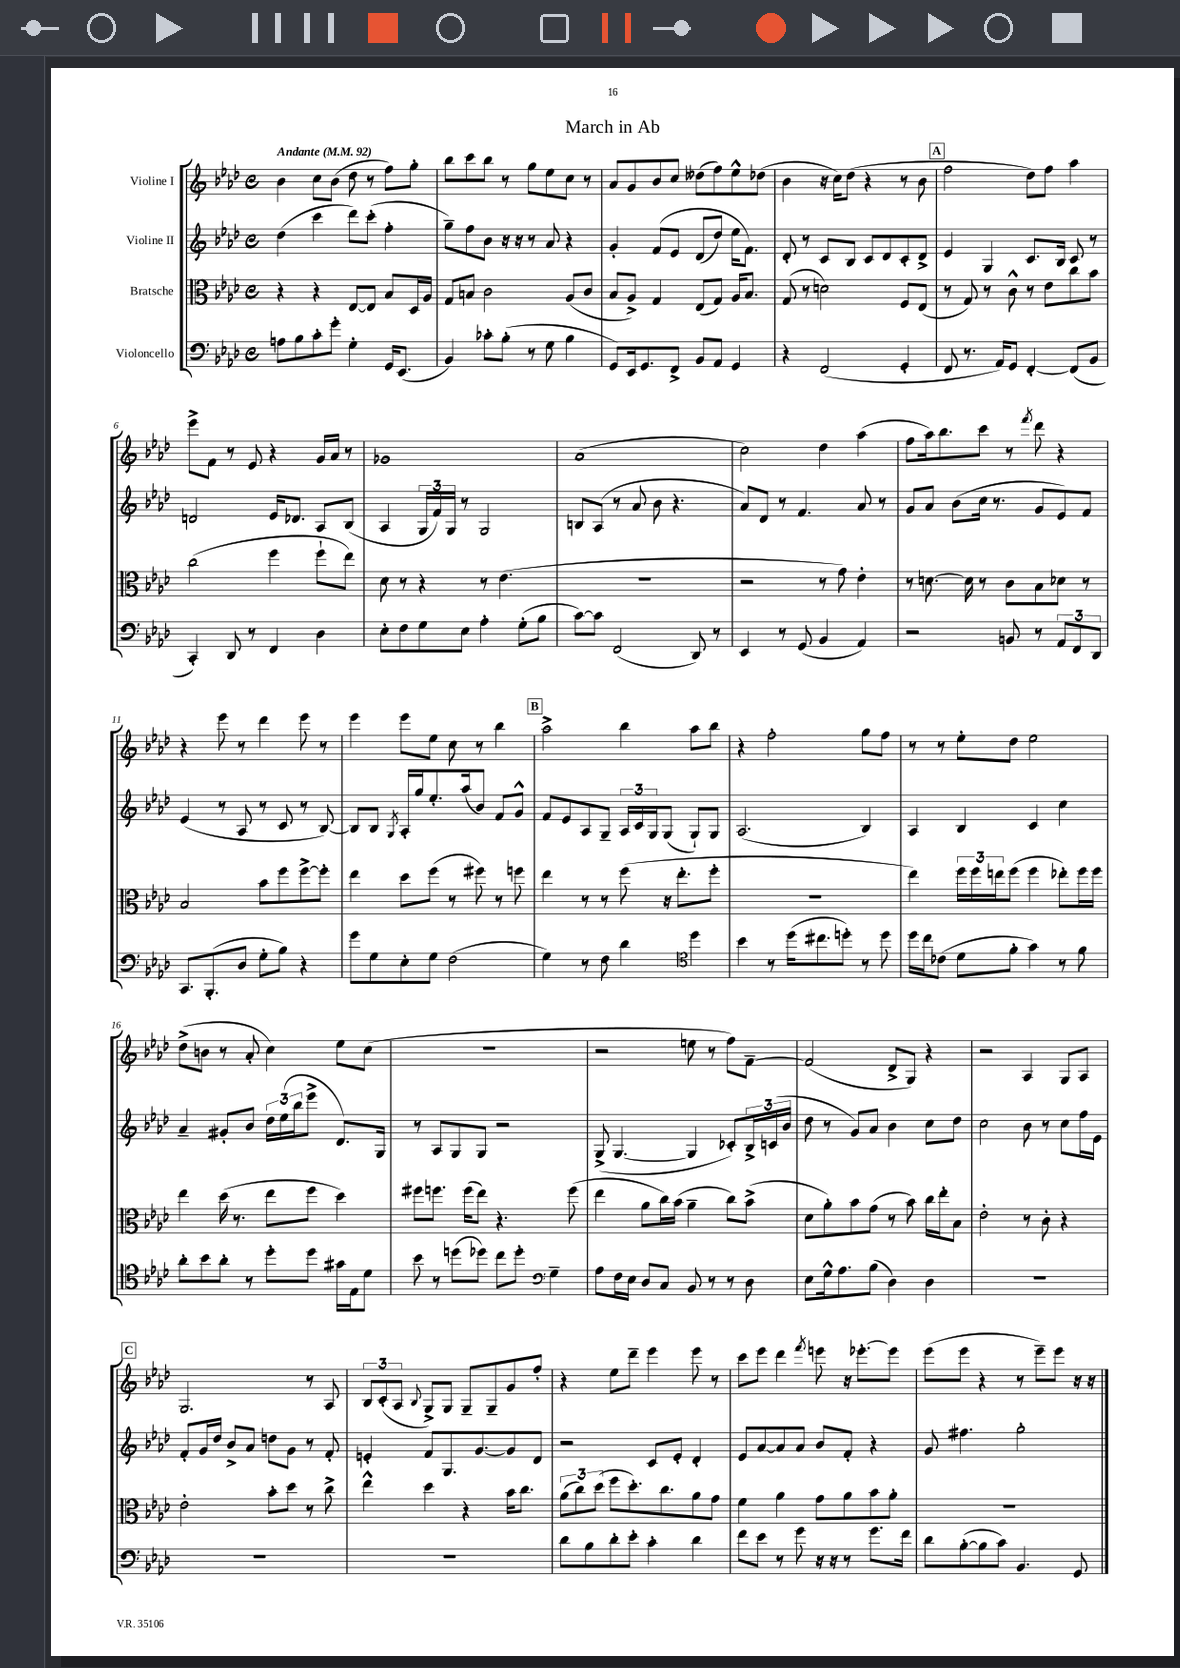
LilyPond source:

\header { title = "March in Ab" }
<<
\new StaffGroup <<
\new Staff = "s0" \with { instrumentName = "Violine I" } {
    \clef treble \key aes \major \defaultTimeSignature \time 4/4 \tempo "Andante" 4 = 92
    bes'4 c''8 bes'8( des''8 r8 f''8) g''8-. |
    bes''8 c'''8 bes''8 r8 g''8 ees''8 c''8 r8 |
    aes'8 g'8 bes'8 c''8 deses''8( f''8) ees''8-^ des''8( |
    bes'4 r16 c''16) des''8( r4 r8 bes'8 |
    \mark \markup { \box "A" } f''2 des''8) f''8 aes''4 |
    ees'''8-> f'8 r8 ees'8 r4 g'16 aes'16 r8 |
    ges'1 |
    aes'1( |
    c''2) des''4 aes''4( |
    f''8 aes''16) bes''8. c'''8 r8 \acciaccatura { f'''8 } des'''8 r4 |
    r4 ees'''8 r8 des'''4 ees'''8 r8 |
    ees'''4 ees'''8 ees''8 c''8 r8 bes''4 |
    \mark \markup { \box "B" } aes''2-> bes''4 aes''8 bes''8 |
    r4 f''2-. g''8 f''8 |
    r8 r8 ees''8-. des''8 ees''2 |
    des''8->( b'8 r8 aes'8-. c''4) ees''8 c''8( |
    R1 |
    r2 e''8 r8 f''8) f'8~-- |
    f'2( des'8-> g8) r4 |
    r2 aes4 g8 aes8 |
    \mark \markup { \box "C" } g2. r8 aes8 |
    \tuplet 3/2 { bes8 c'8-.( aes8 } \appoggiatura { bes8 } g8->) g8 g8-- g8-- g'8 f''8-. |
    r4 ees''8 des'''8-- ees'''4 ees'''8 r8 |
    c'''8 ees'''8 des'''4 \acciaccatura { f'''8 } e'''8 r16 ees'''8.~-. ees'''8 |
    ees'''8( ees'''8 r4 r8 ees'''8--) ees'''8 r16 r16 \bar "|." |
}
\new Staff = "s1" \with { instrumentName = "Violine II" } {
    \clef treble \key aes \major \defaultTimeSignature \time 4/4
    des''4( c'''4 des'''8) c'''8-.( f''4-. |
    g''8--) f''8 bes'8 r16 r16 r8 aes'8 r4 |
    g'4-. f'8\( ees'8 des'8( des''8) ees''16 f'8.\) |
    des'8-. r8 c'8 bes8 c'8 des'8 c'8-. des'8-> |
    \mark \markup { \box "A" } ees'4 g4 c'8. bes16 c'8 r8 |
    d'2 ees'16 des'8. aes8 bes8( |
    aes4 \tuplet 3/2 { g16 f'16) g16 } r8 g2 |
    b8 aes8( r8 aes'8 bes'8 r4. |
    aes'8) des'8 r8 f'4. aes'8 r8 |
    g'8 aes'8 bes'8( c''16 r8. g'8 ees'8) f'8 |
    ees'4( r8 aes8 r8 c'8 r8 bes8~) |
    bes8 bes8 \acciaccatura { g8 } aes16-. g''16 ees''8.-. aes''16( bes'8) f'8 g'8-^ |
    \mark \markup { \box "B" } f'8 ees'8 aes8 g8-- \tuplet 3/2 { aes16 c'16 g16 } g8( g8-!) g8 |
    aes2.( bes4) |
    aes4 bes4 c'4 c''4 |
    aes'4-- gis'8-. bes'8 \tuplet 3/2 { des''16 ees''16( bes''16 } ees'''8-> des'8.) g16 |
    r8 aes8 g8 g8 r2 |
    g8->( g4.~ g4 ces'8-.) \tuplet 3/2 { bes16-> c'16( bes'16 } |
    des''8 r8 g'8) aes'8 bes'4 c''8 des''8 |
    c''2 bes'8 r8 c''8 f''16 ees'16 |
    \mark \markup { \box "C" } f'8-. g'16 des''16 bes'8-> aes'8 d''8 g'8 r8 f'8-. |
    e'4-. f'8 g8. g'8.~ g'8 des'8 |
    r2 c'8 ees'8-. des'4-. |
    ees'8 aes'8~ aes'8 aes'8 bes'8 f'8-. r4 |
    g'8 fis''4. g''2-. \bar "|." |
}
\new Staff = "s2" \with { instrumentName = "Bratsche" } {
    \clef alto \key aes \major \defaultTimeSignature \time 4/4
    r4 r4 ees8~ ees8 bes8 des16 aes16 |
    g8 b8 c'2 aes8( c'8 |
    bes8 aes8->) g4 ees8( g8) aes16 bes8. |
    g8( r8 d'2) f8 ees8( |
    \mark \markup { \box "A" } r8 g8) r8 c'8-^ r8 ees'8 c''8 bes'8 |
    c''2( f''4 f''8-! ees''8) |
    des'8 r8 r4 r8 ees'4.( |
    R1 |
    r2 r8 g'8) ees'4-. |
    r8 d'8.~ d'16 r8 c'8 bes8 des'8 r8 |
    bes2 bes'8 f''8 f''8~-> f''8-. |
    ees''4 des''8 f''8( r8 fis''8) r8 f''8 |
    \mark \markup { \box "B" } ees''4 r8 r8 f''8( r16 ees''8.-. f''8-. |
    R1 |
    ees''4) \tuplet 3/2 { f''16 f''16 e''16 } f''8( f''4 ees''8-.) f''16 f''16 |
    ees''4 des''16( r8. ees''8 f''8 des''4) |
    fis''8 f''8. f''16( ees''8) r4. f''8( |
    ees''4 aes'8 c''16) bes'16( aes'4-- c''8) bes'8->( |
    des'8 aes'8-.) bes'8 g'8( r8 bes'8) c''16 ees''16-. bes8 |
    ees'2-. r8 c'8-. r4 |
    \mark \markup { \box "C" } ees'2-. bes'8-. des''8 r8 c''8-> |
    ees''4-^ des''4 r4 bes'16 c''8. |
    \tuplet 3/2 { aes'8( c''8) des''8( } f''8 des''8.-.) c''8. aes'8 g'8 |
    f'4 aes'4 g'8 aes'8 bes'8 aes'8-. |
    r1 \bar "|." |
}
\new Staff = "s3" \with { instrumentName = "Violoncello" } {
    \clef bass \key aes \major \defaultTimeSignature \time 4/4
    a8 bes8 c'8-. g'8-. g4-. g,16 ees,8.( |
    bes,4) ces'8-. bes8-.( r8 g8 bes4 |
    g,8) ees,16 g,8. f,8-> bes,8 aes,8 g,4 |
    r4 f,2( g,4-. |
    \mark \markup { \box "A" } f,8 r8. aes,16) g,8 f,4~-. f,8( bes,8 |
    c,4-.) des,8 r8 f,4 des4 |
    ees8-. f8 g8 ees8 aes4-. g8-.( bes8 |
    c'8~) c'8 f,2( des,8) r8 |
    ees,4 r8 g,8( bes,4 aes,4) |
    r2 b,8 r8 \tuplet 3/2 { aes,8 f,8 des,8 } |
    c,8. bes,,8.-.( des8 g8-. bes8) r4 |
    g'8 g8 ees8-. g8 f2( |
    \mark \markup { \box "B" } g4) r8 f8 des'4 \clef tenor des''4 |
    bes'4 r8 des''16( cis''8. d''8-.) r8 d''8 |
    des''16 c''16 ces'8( des'8 f'8-. g'4) r8 f'8 |
    aes'8-. bes'8 aes'8-. r8 des''8-. des''8 gis'16 ees16 des'8 |
    bes'8 r8 d''8( des''8) c''8 des''8-. \clef bass g4-- |
    aes8 f16 ees16 des8 c8 bes,8 r8 r8 des8 |
    ees8 g16-^ aes8. bes8( des4) des4 |
    R1 |
    \mark \markup { \box "C" } R1 |
    R1 |
    des'8 bes8 des'8-. ees'8-. c'4-. des'4 |
    f'8 ees'8 r8 g'8 r16 r16 r8 g'8. f'16 |
    des'8 bes8~-.( bes8 c'8) bes,4. g,8 \bar "|." |
}
>>
>>
